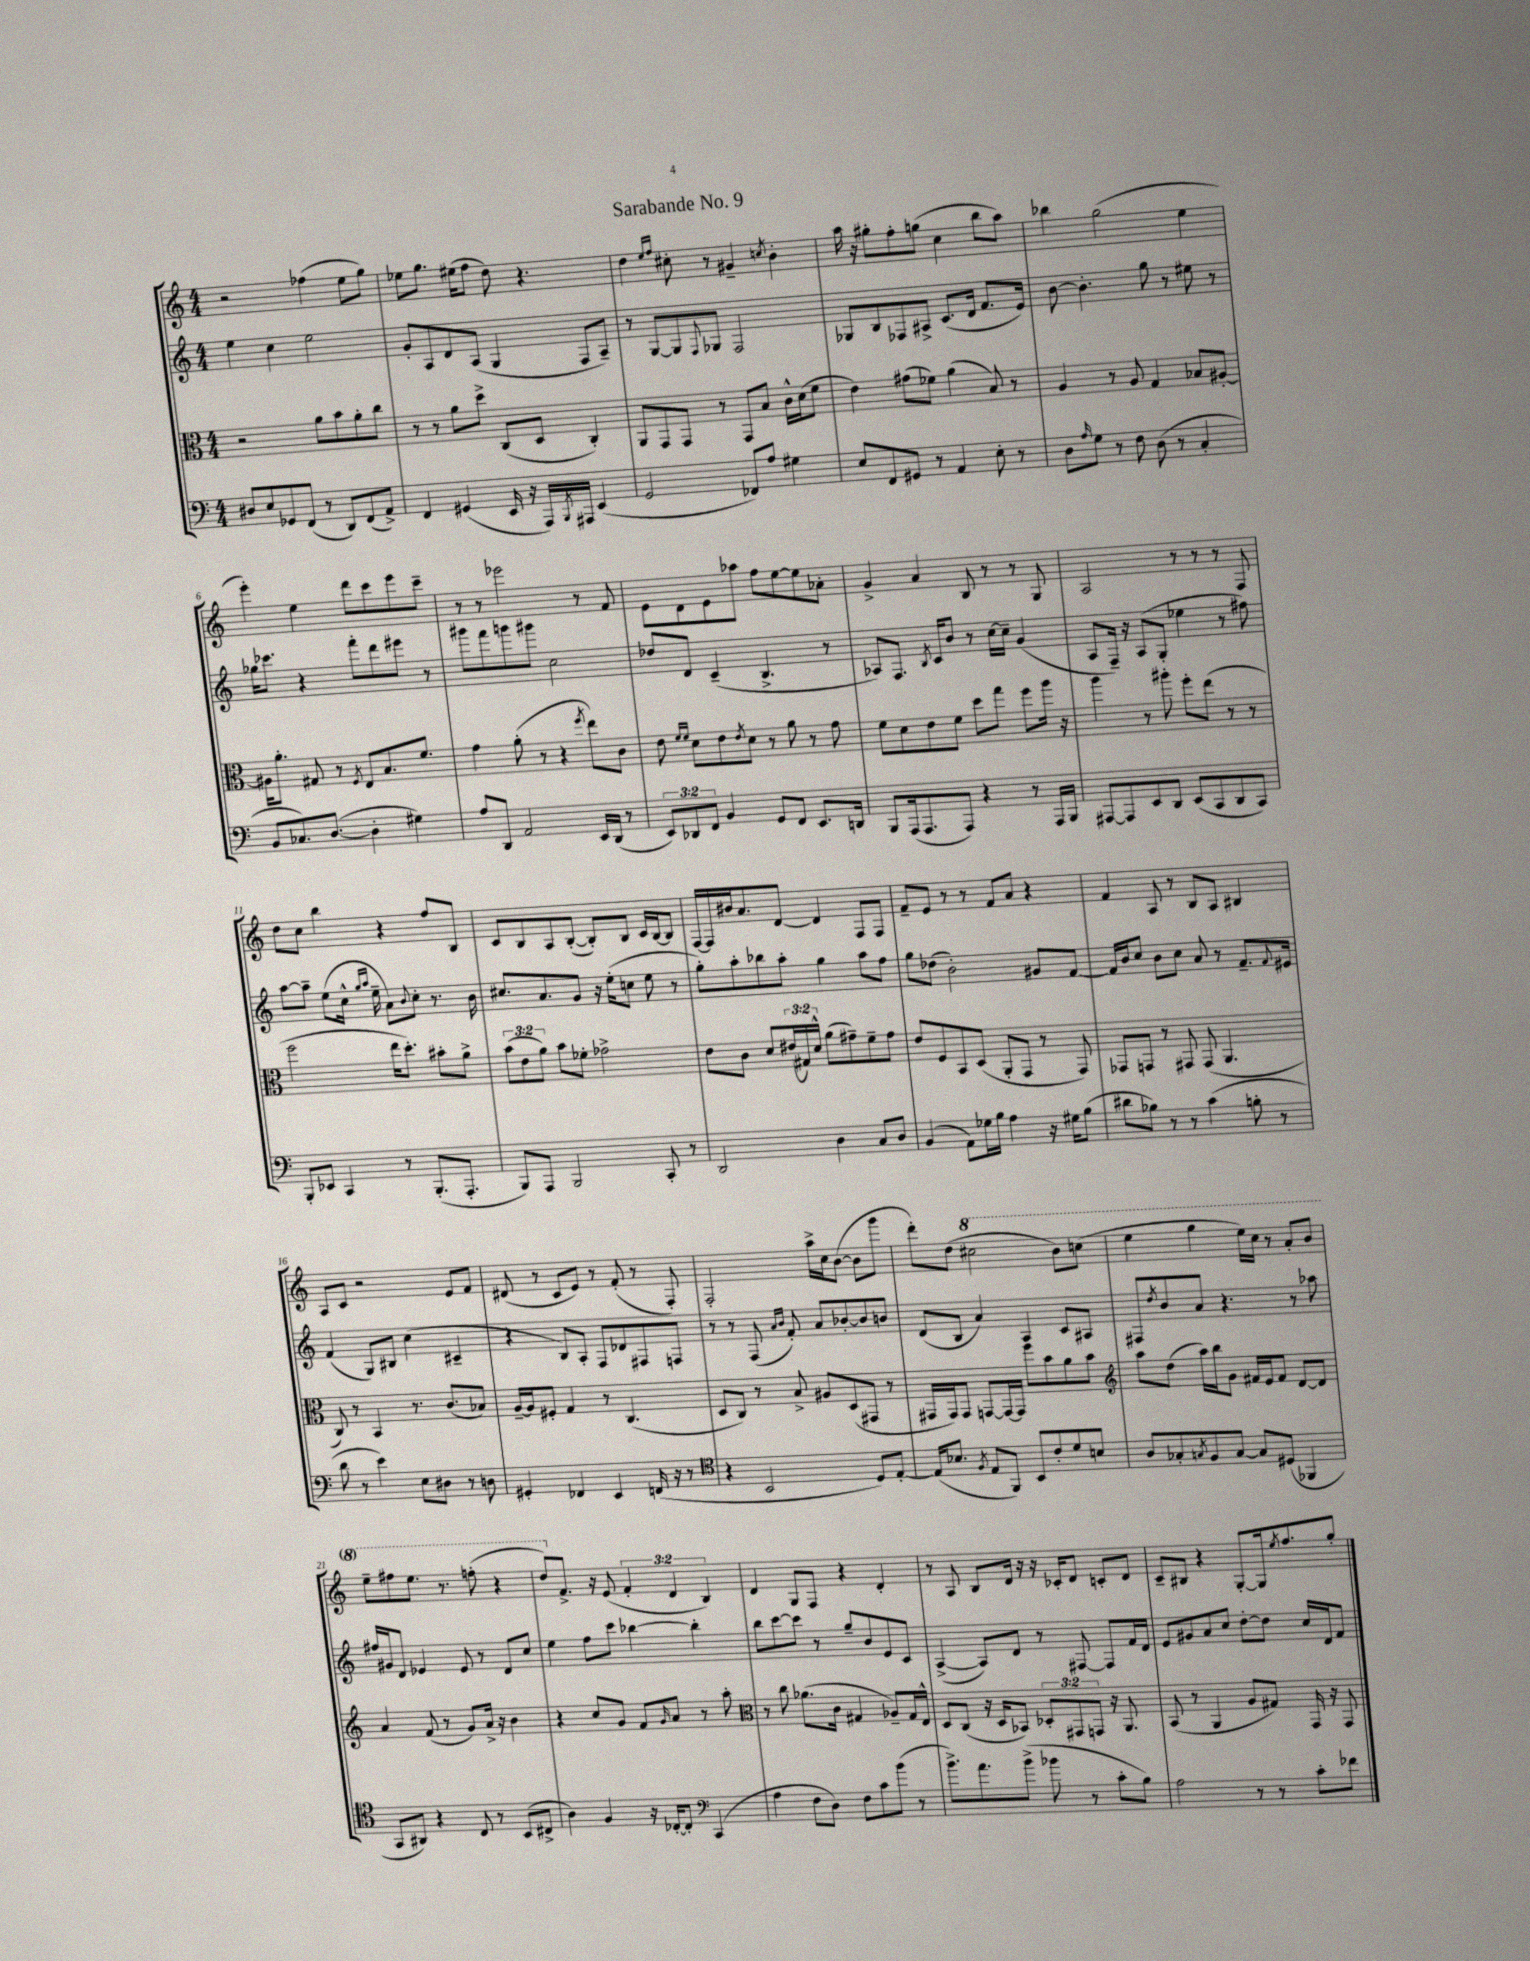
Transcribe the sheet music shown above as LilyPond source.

\header { title = "Sarabande No. 9" }
<<
\new StaffGroup <<
\new Staff = "s0" {
    \clef treble \key c \major \numericTimeSignature \time 4/4 \override Staff.TupletNumber.text = #tuplet-number::calc-fraction-text
    r2 fes''4( e''8 g''8) |
    ees''8 g''8. eis''16( f''8 d''8) r4. |
    d''4 \grace { e''16 f''16 } cis''8-. r8 gis'4-- \acciaccatura { c''8 } b'4-. |
    a''16 r16 gis''8-. f''8-. g''8( c''4 b''8 a''8) |
    bes''4 g''2( e''4 |
    e'''4-.) e''4 d'''8 c'''8 e'''8 c'''8-- |
    r8 r8 ees'''2 r8 f'8 |
    e'8 d'8 e'8 aes''8 f''8 e''8~ e''8 aes'8-. |
    g'4-> a'4 b8 r8 r8 g8 |
    a2 r8 r8 r8 f8 |
    d''8 c''8 b''4 r4 f''8 b8 |
    c'8 b8 a8 b8~-.( b8-.) b8 c'16 b16~ b8 |
    f16~ f16 bis'16 a'8. d'8~ d'4 f8 f8 |
    f'8-- e'8 r8 r8 f'8 a'8 r4 |
    f'4 a8 r8 b8 a8 bis4 |
    a8 c'8 r2 e'8 f'8 |
    dis'8( r8 c'8 e'8) r8 f'8-.( r8 f8-.) |
    f2-. a''16-> c''16 b'8~( b'8 g'''8 |
    d'''8-.) d''8( \ottava #1 cis'''2 b''8) c'''8( |
    e'''4 g'''4 e'''16) c'''16 r8 a''8-. b''8 |
    e'''8-- fis'''8 e'''8. r8. f'''8-.( r4 |
    d'''8) \ottava #0 f'8.-> r16 e'8( \tuplet 3/2 { f'4-. d'4 b4) } |
    d'4 g8 f8 r4 d'4-. |
    r8 a8 b8 d'16 r16 r16 ces'16-. d'8 c'8-. d'8 |
    c'8-- bis8 r4 g8~-. g16 \acciaccatura { e''8 } f''8. g''8-. \bar "|." |
}
\new Staff = "s1" {
    \clef treble \key c \major \numericTimeSignature \time 4/4
    e''4 c''4 e''2 |
    g'8-. a8 d'8 a8( g4 f8 a8--) |
    r8 g8~ g8 \appoggiatura { f8 } ges8 f2 |
    ges8 b8 fes8 ais8-> c'8.( d'16 f'8. e'16) |
    b'8~ b'4.-. g''8 r8 eis''8 r8 |
    ges''16 ces'''8. r4 f'''8-. d'''8 eis'''8 r8 |
    gis'''8 f'''8 g'''8 gis'''8 c''2 |
    des''8 d'8 c'4--( b4.-> r8 |
    aes8) f8. \acciaccatura { b8 } c'16 b'8 r8 c''16~ c''16-- g'4( |
    a8 f16--) r16 a8( g8-. ees''4 r8 fis''8) |
    a''8~ a''8-- e''8( c''16-^ \grace { g''16 a''16 } e''16-- a'8) \appoggiatura { b'8 } c''8-. r8. b'16 |
    cis''8. a'8. g'8 r16 e''16-.( c''8 e''8 r8 |
    g''8-.) a''8-. bes''8 a''8-. g''4 a''8 f''8 |
    g''8 des''8( b'2-.) gis'8 f'8~ |
    f'16 b'16 c''8 b'8 c''8 a'8 r8 f'8.-- \appoggiatura { f'8 } eis'16 |
    f'4( g8) bis8 c''4( cis'4-- |
    r4 b8) a8-. f8 des'8 fis8 f8 |
    r8 r8 f8( \grace { a'16 b'16 } f'8-.) a'8 bes'8~-. bes'8 b'8 |
    d'8( b8 a'4) a4 c'8 ais8 |
    fis8 \acciaccatura { d''8 } b'8 a'8 r4. r8 aes''8 |
    fis''16 gis'16 d'8 ees'4 ees'8 r8 d'8 c''8 |
    e''4 f''8 c'''8 bes''4~ bes''4-. |
    b''8 c'''8~ c'''8 r8 g''8-- b'8 e'8 c'8 |
    a4~->( a8) d'8 r8 fis8~ fis8 f'16 d'16 |
    e'8 gis'8 a'8 c''8 d''8~-. d''8 c''16 d'16 f'8 \bar "|." |
}
\new Staff = "s2" {
    \clef alto \key c \major \numericTimeSignature \time 4/4 \override Staff.TupletNumber.text = #tuplet-number::calc-fraction-text
    r2 a'8 b'8 a'8-. c''8 |
    r8 r8 a'8 d''8-> c8( d8 c4-.) |
    a,8 g,8 g,8 r8 g,8 b8 c'16-^ d'16( f'8 |
    e'4) gis'8( fes'8) a'4( b8) r8 |
    a4 r8 a8 g4 bes8 ais8~-. |
    ais16 a'8.-. gis8 r8 \acciaccatura { f8 } e8 b8. f'8. |
    g'4 a'8-.( r8 r4 \acciaccatura { f''8 } e''8) c'8 |
    e'8 \grace { f'16 f'16 } d'8 e'8 \acciaccatura { e'8 } d'8 r8 a'8 r8 g'8 |
    f'8 d'8 e'8 f'8 d''8 g''8 f''8 a''16 r16 |
    a''4 r8 ais''8-. f''8-. e''8( r8 r8 |
    f''2 e''16 d''8.-.) bis'8-. a'8-> |
    \tuplet 3/2 { b'8( e'8 a'8) } b'8 fes'8-. ges'2-> |
    e'8 c'8 d'8 \tuplet 3/2 { eis'16( gis16) d'16-^ } a'8( gis'8--) f'8-- gis'8 |
    e'8 f8 b,8 d8( a,8-. g,8 r8 g,8) |
    ges,8 g,8 r8 gis,8 gis,8( a,4. |
    c8) r8 b,4 r8. c'8.( bes8) |
    a16~-- a16 fis8-. g4 r8 c4.( |
    d8 c8) r8 b8-> ais8 d8( gis,8 r8 |
    gis,16 gis,16) gis,8 g,8~ g,16~ g,16 f''8 b'8 a'8 b'8 |
    \clef treble a''8 d''8( a''16) b''16 g'8 fis'16 e'16 fis'8 d'8~ d'8 |
    a'4 f'8( r8 g'8) a'16-> r16 b'4 |
    r4 c''8 g'8 f'8 \grace { g'16 } a'8 r8 a''8-. |
    \clef alto r8 c''8 aes'8.( c'16 gis4 aes8--) gis16 e16-^ |
    d8 c8( r16 d16 bes,8) \tuplet 3/2 { des8-. gis,8 g,8 } r16 a,8. |
    b,8( r8 a,4 a8 gis8) g,16 r16 g,8 \bar "|." |
}
\new Staff = "s3" {
    \clef bass \key c \major \numericTimeSignature \time 4/4 \override Staff.TupletNumber.text = #tuplet-number::calc-fraction-text
    dis8 e8 ges,8 f,8( r8 d,8) f,8( a,8->) |
    f,4 gis,4( e,16 r16 a,,16) \acciaccatura { b,,8 } ais,,16 e,4( |
    g,2 fes,8) a8 gis4 |
    e8 f,8 gis,8 r8 a,4 e8-. r8 |
    d8 \grace { a16 } g8 r8 f8 d8( r8 c4-. |
    b,8 ces8.) d8.~( d4-. gis4) |
    a8 d,8 a,2 e,16 d,16( r8 |
    \tuplet 3/2 { e,8) des,8 f,8 } b,4 g,8 f,8 e,8. d,16 |
    b,,8 a,,16( a,,8. a,,8) r4 r8 a,,16 b,,16 |
    ais,,8~ ais,,8 e,8 d,8 e,8( c,8 d,8 c,8) |
    b,,8-. ees,8 c,4 r8 b,,8.-.( a,,8.-. |
    b,,8) a,,8 b,,2 c,8-. r8 |
    d,2 d4 c8 d8 |
    b,4( a,8) ges16 b16 a4 r16 gis16 b8( |
    dis'8 bes8) r8 r8 c'4( b8-. r8 |
    d'8 r8 e'4) e8 dis8 r8 d8 |
    gis,4-. fes,4 e,4 f,16( r16 r8 |
    \clef tenor r4 b,2 d8) e8~-. |
    e16( bes8. \acciaccatura { f8 } e8 f,8) b,8 c'8-. d'8 b8 |
    a8 ges8-. \acciaccatura { g8 } f8 g8~ g8 dis8( fes,4 |
    g,8 ais,8) r4 c8 r8 b,8( cis8-> |
    a4) f4 r16 ces16~-. ces8-. \clef bass c,4( |
    a4 f8 d8) f8 c'8 b'8( r8 |
    b'8.->) a'8. b'8->( bes'8 r8 c'8-. b8) |
    a2 r8 r8 c'8-. fes'8 \bar "|." |
}
>>
>>
